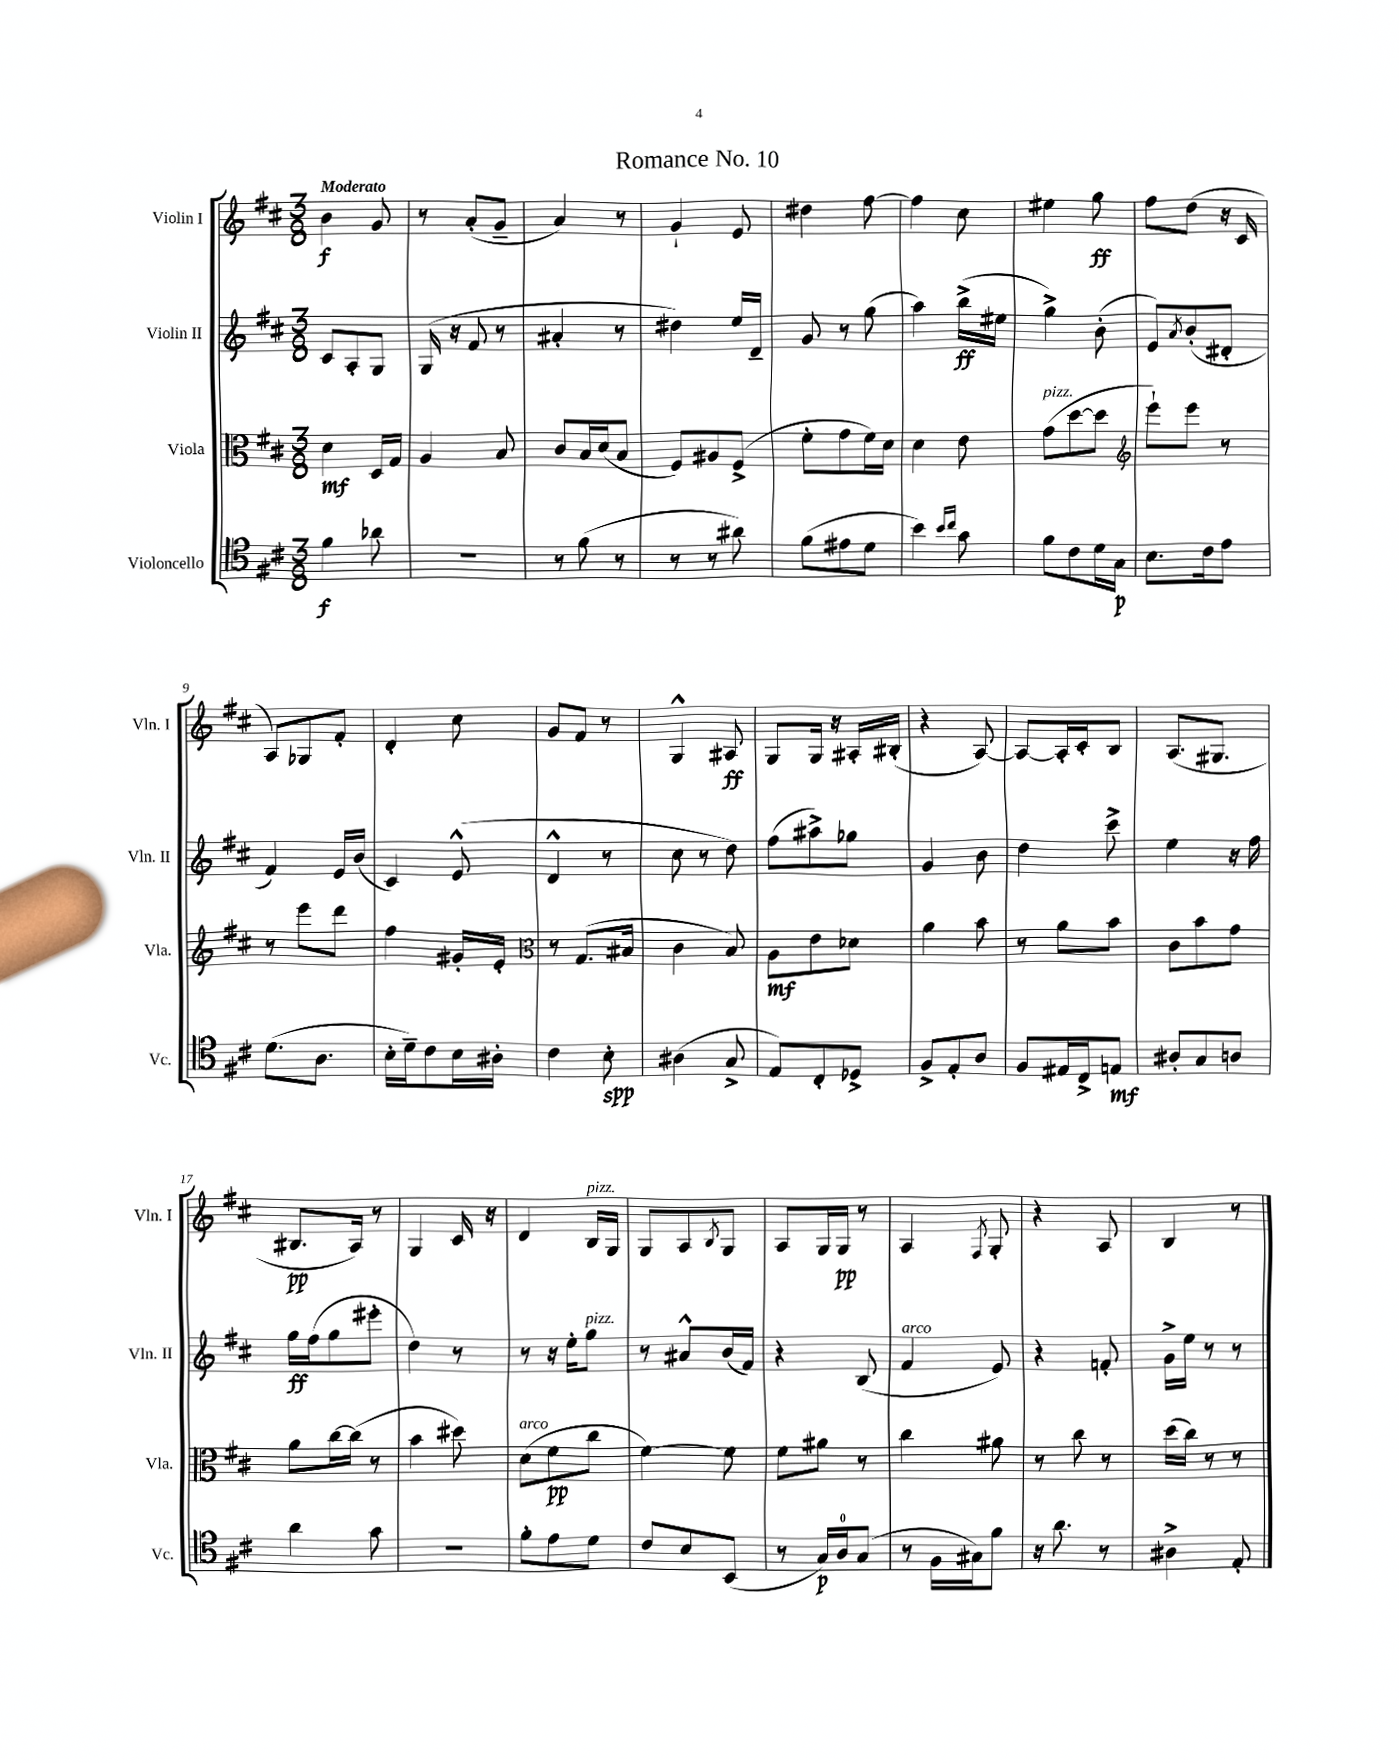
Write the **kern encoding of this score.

**kern	**kern	**kern	**kern
*staff4	*staff3	*staff2	*staff1
*clefC4	*clefC3	*clefG2	*clefG2
*k[f#c#]	*k[f#c#]	*k[f#c#]	*k[f#c#]
*M3/8	*M3/8	*M3/8	*M3/8
4f#\	4d\	8c#/L	4b\
.	.	8A'/	.
8a-\	16D/LL	8G/J	8g/
.	16G/JJ	.	.
=	=	=	=
4.r	4A/	(16G/	8r
.	.	16r	.
.	.	8f#/	(8a'/L
.	8B/	8r	8g~/J
=	=	=	=
8r	8c#/L	4a#'/	4a/)
(8f#\	16B/L	.	.
.	(16d/J	.	.
8r	8B/J	8r	8r
=	=	=	=
8r	8F#/L)	4dd#\)	4g`/
8r	8A#/	.	.
8a#\)	(8F#^/J	16ee/LL	8e/
.	.	16d~/JJ	.
=	=	=	=
(8f#\L	8f#'\L	8g/	4dd#\
8e#\	8g\	8r	.
8d\J	16f#\L)	(8gg\	[8ff#\
.	16d\JJ	.	.
=	=	=	=
4b\)	4d\	4aa\)	4ff#\]
16qqb/LL	.	.	.
16qqcc#/JJ	.	.	.
8g\	8e\	(16bb^\LL	8cc#\
.	.	16ee#\JJ	.
=	=	=	=
8f#\L	(8g\L	4gg^\)	4ee#\
8c#\	[8dd\	.	.
16d\L	8dd\]J	(8b'\	8gg\
16G\JJ	.	.	.
=	=	=	=
*	*clefG2	*	*
8.B\L	8eee`\L)	8e/L)	8ff#\L
.	.	8qa/	.
.	8eee\J	(8b'/	(8dd\J
16c#\k	.	.	.
8e\J	8r	8d#'/J	16r
.	.	.	16c#/
=	=	=	=
(8.d\L	8r	4f#/)	8A/L)
.	8eee\L	.	8G-/
8.A\J	.	.	.
.	8ddd\J	16e/LL	8f#'/J
.	.	(16b/JJ	.
=	=	=	=
16B'\LL	4ff#\	4c#/)	4d'/
16d~\J)	.	.	.
8c#\	.	.	.
16B\L	16g#'/LL	(8e^^/	8cc#\
16A#'\JJ	16e'/JJ	.	.
=	=	=	=
*	*clefC3	*	*
4c#\	8r	4d^^/	8g/L
.	(8.G/L	.	8f#/J
8B'\	.	8r	8r
.	16B#/Jk	.	.
=	=	=	=
(4A#\	4c#\	8cc#\	4G^^/
.	.	8r	.
8G^/	8B/)	8dd\)	8A#/
=	=	=	=
8E/L)	8A\L	(8ff#\L	8G/L
8C#'/	8e\	8aa#^\)	16G/Jk
.	.	.	16r
8D-^/J	8d-\J	8gg-\J	16A#'/LL
.	.	.	(16B#'/JJ
=	=	=	=
8F#^/L	4a\	4g/	4r
8E'/	.	.	.
8A/J	8b\	8b\	[8A/)
=	=	=	=
8F#/L	8r	4dd\	8A/_L
16E#/L	8a\L	.	16A'/]L
16C#^/J	.	.	16c#'/J
8E/J	8b\J	8ccc#^\	8B/J
=	=	=	=
8A#'/L	8c#\L	4ee\	(8.A/L
8G/	8b\	.	.
.	.	.	8.G#/J
8A/J	8g\J	16r	.
.	.	16ff#\	.
=	=	=	=
4a\	8a\L	16gg\LL	8.B#/L
.	.	(16ff#\J	.
.	[16cc#\L	8gg\	.
.	(16cc#\]JJ	.	16A/Jk)
8g\	8r	8eee#'\J	8r
=	=	=	=
4.r	4b\	4dd\)	4G/
.	8dd#\)	8r	16c#/
.	.	.	16r
=	=	=	=
8f#'\L	(8d\L	8r	4d/
8e\	8f#\	16r	.
.	.	16ee'\LK	.
8d\J	8cc#\J	8gg\J	16B/LL
.	.	.	16G/JJ
=	=	=	=
8c#/L	[4f#\)	8r	8G/L
8B/	.	8a#^^/L	8A/
.	.	.	8qB/
(8BB/J	8f#\]	(16b/L	8G/J
.	.	16f#/JJ)	.
=	=	=	=
8r	8f#\L	4r	8A/L
16G/LL)	8a#\J	.	16G/L
16A/J	.	.	16G/JJ
(8G/J	8r	(8B/	8r
=	=	=	=
8r	4cc#\	4f#/	4A/
16F#\LL	.	.	.
16G#\J)	.	.	.
.	.	.	8qF#/
8f#\J	8a#\	8e/)	8G'/
=	=	=	=
16r	8r	4r	4r
8.a\	.	.	.
.	8cc#\	.	.
8r	8r	8f'/	8A/
=	=	=	=
4A#^\	(16dd\LL	16g^\LL	4B/
.	16cc#\JJ)	16ee\JJ	.
.	8r	8r	.
8E'/	8r	8r	8r
==	==	==	==
*-	*-	*-	*-
